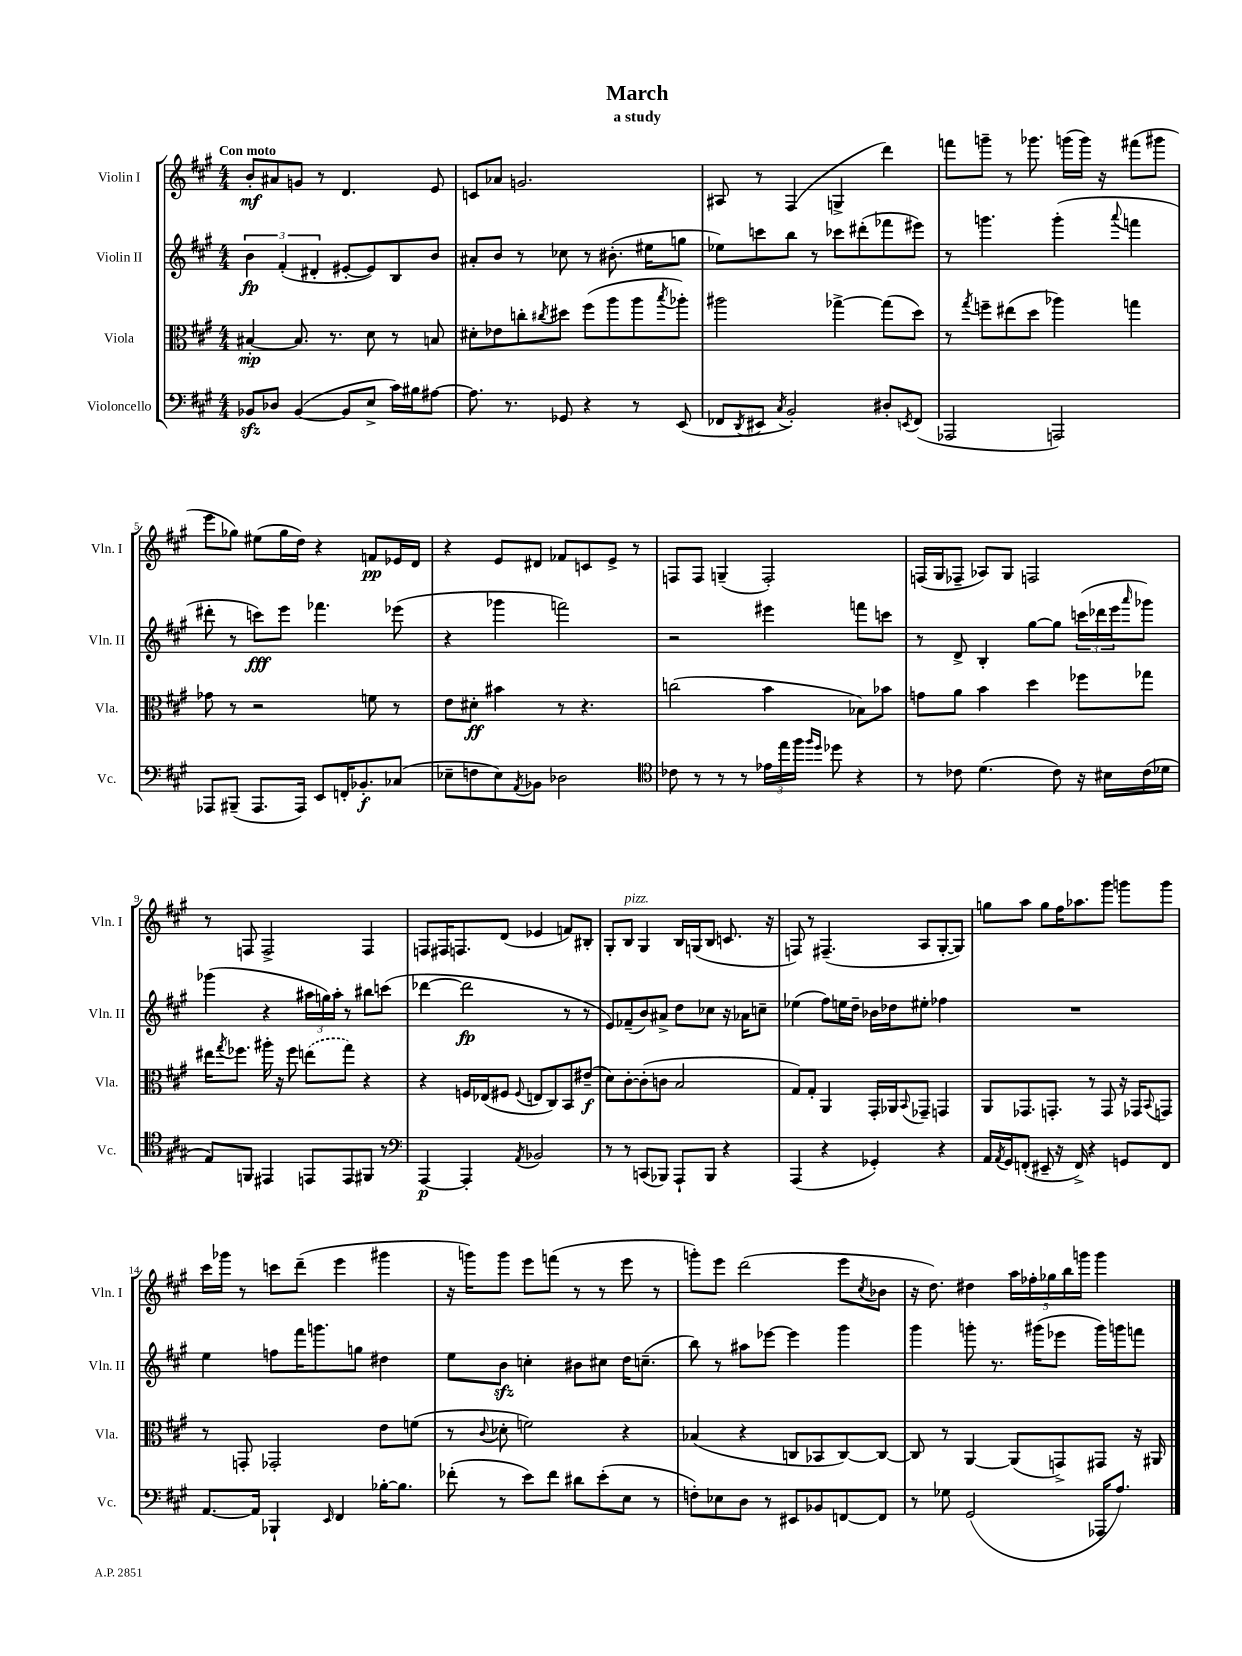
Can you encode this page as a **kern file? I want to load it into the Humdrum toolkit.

**kern	**kern	**kern	**kern
*staff4	*staff3	*staff2	*staff1
*clefF4	*clefC3	*clefG2	*clefG2
*k[f#c#g#]	*k[f#c#g#]	*k[f#c#g#]	*k[f#c#g#]
*M4/4	*M4/4	*M4/4	*M4/4
8BB-	[4B#'	6b	8b'
8D-	.	.	8a#
.	.	(6f#'	.
([4BB-	8.B#]	.	8g
.	.	6d#'	.
.	.	.	8r
.	8.r	.	.
8BB-]	.	[8e#'	4.d
8E^	8d	8e#])	.
16c#)	8r	8B	.
16B#	.	.	.
[8A#	8B	8b	8e
=	=	=	=
8.A#]	8d#'	8a#'	8c
.	8e-	8b	8a-
8.r	.	.	.
.	8cc'	8r	2.g
.	8qcc#	.	.
8GG-	8dd#	8cc-	.
4r	(8ff#	8r	.
.	8aa	(8.b#'	.
8r	8aa	.	.
.	.	16ee#	.
.	8qbb	.	.
(8EE	8aa-')	8gg	.
=	=	=	=
8FF-	2aa#	8ee-)	8A#
8qDD	.	.	.
8EE#	.	8ccc	8r
8qC#	.	.	.
2BB')	.	8bb	(4F#
.	.	8r	.
.	[4gg-^	8ccc-	4G^
.	.	(8ddd#'	.
8D#'	(8gg-]	8fff-	4ddd)
8qEE	.	.	.
(8FF-	8dd)	8eee#)	.
=	=	=	=
2AAA-	8r	8r	8fff
.	8qgg#	.	.
.	8ff~	4.ggg	8ggg~
.	(8ee#	.	8r
.	8dd	.	8.ggg-
2AAA)	4aa-)	(4ggg'	.
.	.	.	(16ggg
.	.	.	16ggg)
.	.	.	16r
.	.	8qqaaa	.
.	4gg	4fff	(8fff#
.	.	.	8ggg#
=	=	=	=
8AAA-	8g-	8ddd#'	8eee
(8BBB#~	8r	8r	8gg-)
8.AAA-	2r	8ccc)	(8ee#
.	.	8eee	16gg-
16AAA-)	.	.	16dd)
8EE	.	4.fff-	4r
16FF'	.	.	.
8.BB-'	.	.	.
.	8f	.	8f
(8C-	8r	(8eee-	16e-
.	.	.	16d
=	=	=	=
8E-~	8e	4r	4r
8F	8d#'	.	.
8E-)	4b#	4ggg-	8e
8qAA	.	.	.
8BB-	.	.	8d#
2D-	8r	2fff)	8f-
.	4.r	.	8c
.	.	.	8e^
.	.	.	8r
=	=	=	=
*clefC4	*	*	*
8c-	(2cc	2r	8F
8r	.	.	8F
8r	.	.	(4G~
8r	.	.	.
24e-	4b	4eee#	2F')
24ee	.	.	.
24ff#	.	.	.
16qqff#	.	.	.
16qqdd	.	.	.
8dd-	.	.	.
4r	8B-)	8fff	.
.	8b-	8ccc	.
=	=	=	=
8r	8g	8r	(16F
.	.	.	16G#
8c-	8a	8d^	8F-~
(4.d	4b	4B'	8A-)
.	.	.	8G#
.	4dd	[8gg#	2F
8c-)	.	8gg#]	.
16r	8ff-	(24ccc	.
.	.	24ddd-	.
16B#	.	.	.
.	.	24eee	.
.	.	16qqaaa	.
(16c-	8gg-	8ggg-)	.
16d-	.	.	.
=	=	=	=
8E)	16ee#	(4ggg-	8r
.	8qgg#	.	.
.	8.ff-	.	.
8FF	.	.	8F
4EE#	16aa#'	4r	2F^
.	16r	.	.
.	8ff-	.	.
8EE	(8ee	24aa#	.
.	.	24gg)	.
.	.	24aa#'	.
8EE	8gg#)	8r	.
8FF#	4r	8bb#	4F
8r	.	(8ccc	.
=	=	=	=
*clefF4	*	*	*
[4AAA	4r	[4ddd-	8F
.	.	.	16F#
.	.	.	8.F
4AAA']	16F	2ddd-]	.
.	(16E-	.	.
.	8F#	.	(8d
8qAA	8qqF#	.	.
2BB-	8E	.	4e-
.	8C#)	.	.
.	8BB	8r	8f)
.	(8e#~	8r	8B#'
=	=	=	=
8r	8d)	8e)	8G#'
8r	[8c#'	(8f-~	8B
(8CC	(8c#']	8b)	4G#
8BBB-)	8c	8a#^	.
8AAA`	2B	8dd	16B
.	.	.	(16G
8BBB-	.	8cc-	8B
4r	.	16r	8.c
.	.	16a-	.
.	.	8cc~	.
.	.	.	16r
=	=	=	=
(4AAA	8G#)	(4ee-	8F)
.	8G#'	.	8r
4r	4AA	8ff#)	(4.F#~
.	.	16ee	.
.	.	16dd~	.
4GG-')	16GG#'	16b-	.
.	16AA-	16dd-	.
.	8qqBB	.	.
.	8GG-~	8ee#'	8A
4r	4GG	4ff-	[8G#'
.	.	.	8G#])
=	=	=	=
16AA	8AA	1r	8gg
8qAA	.	.	.
16GG#	.	.	.
(8FF'	8.GG-	.	8aa
8EE#~	.	.	8gg
.	8.GG'	.	.
16r	.	.	16ff#
16FF^)	.	.	8.aa-
4r	8r	.	.
.	8GG	.	8ggg#
8GG	16r	.	8ggg
.	16GG-	.	.
.	8qqBB	.	.
8FF	8GG	.	8ggg
=	=	=	=
[8.AA	8r	4ee	16ccc#
.	.	.	16ggg-
.	8GG'	.	8r
16AA]	.	.	.
4BBB-`	2GG-'	8ff	8ccc
.	.	16fff#	(8ddd~
.	.	8.ggg	.
16qqEE	.	.	.
4FF#	.	.	4eee
.	.	8gg	.
[16B-'	8e	4dd#	4ggg#
8.B-]	.	.	.
.	(8f	.	.
=	=	=	=
(8f-'	8r	8ee	16r
.	.	.	16ggg)
.	8qqc#	.	.
8r	8d-'	8b	8ggg
8e)	2f)	4cc'	8eee
8f-	.	.	(8fff
8d#	.	8b#	8r
(8e'	.	8cc#	8r
8E	4r	16dd	8eee
.	.	(8.cc~	.
8r	.	.	8r
=	=	=	=
8F')	(4B-	8bb)	8ggg')
8E-	.	8r	8eee
8D	4r	8aa#	(2ddd
8r	.	[8eee-	.
8EE#	8C	4eee-]	.
8BB-	8BB-	.	.
[8FF	[8C)	4ggg#	8eee
.	.	.	8qcc#
8FF]	8C_	.	8b-
=	=	=	=
8r	8C]	4ggg#	16r
.	.	.	8.dd)
8G-	8r	.	.
(2GG#	[4AA	8ggg'	4dd#
.	.	8.r	.
.	(8AA]	.	20aa
.	.	.	20ff-'
.	.	(16ggg#	.
.	.	.	20gg-
.	8GG^)	8eee-	.
.	.	.	20bb
.	.	.	20ggg
16AAA-'	8GG#	16ggg#)	4ggg
8.A)	.	16ggg	.
.	16r	8fff	.
.	16AA#	.	.
==	==	==	==
*-	*-	*-	*-
